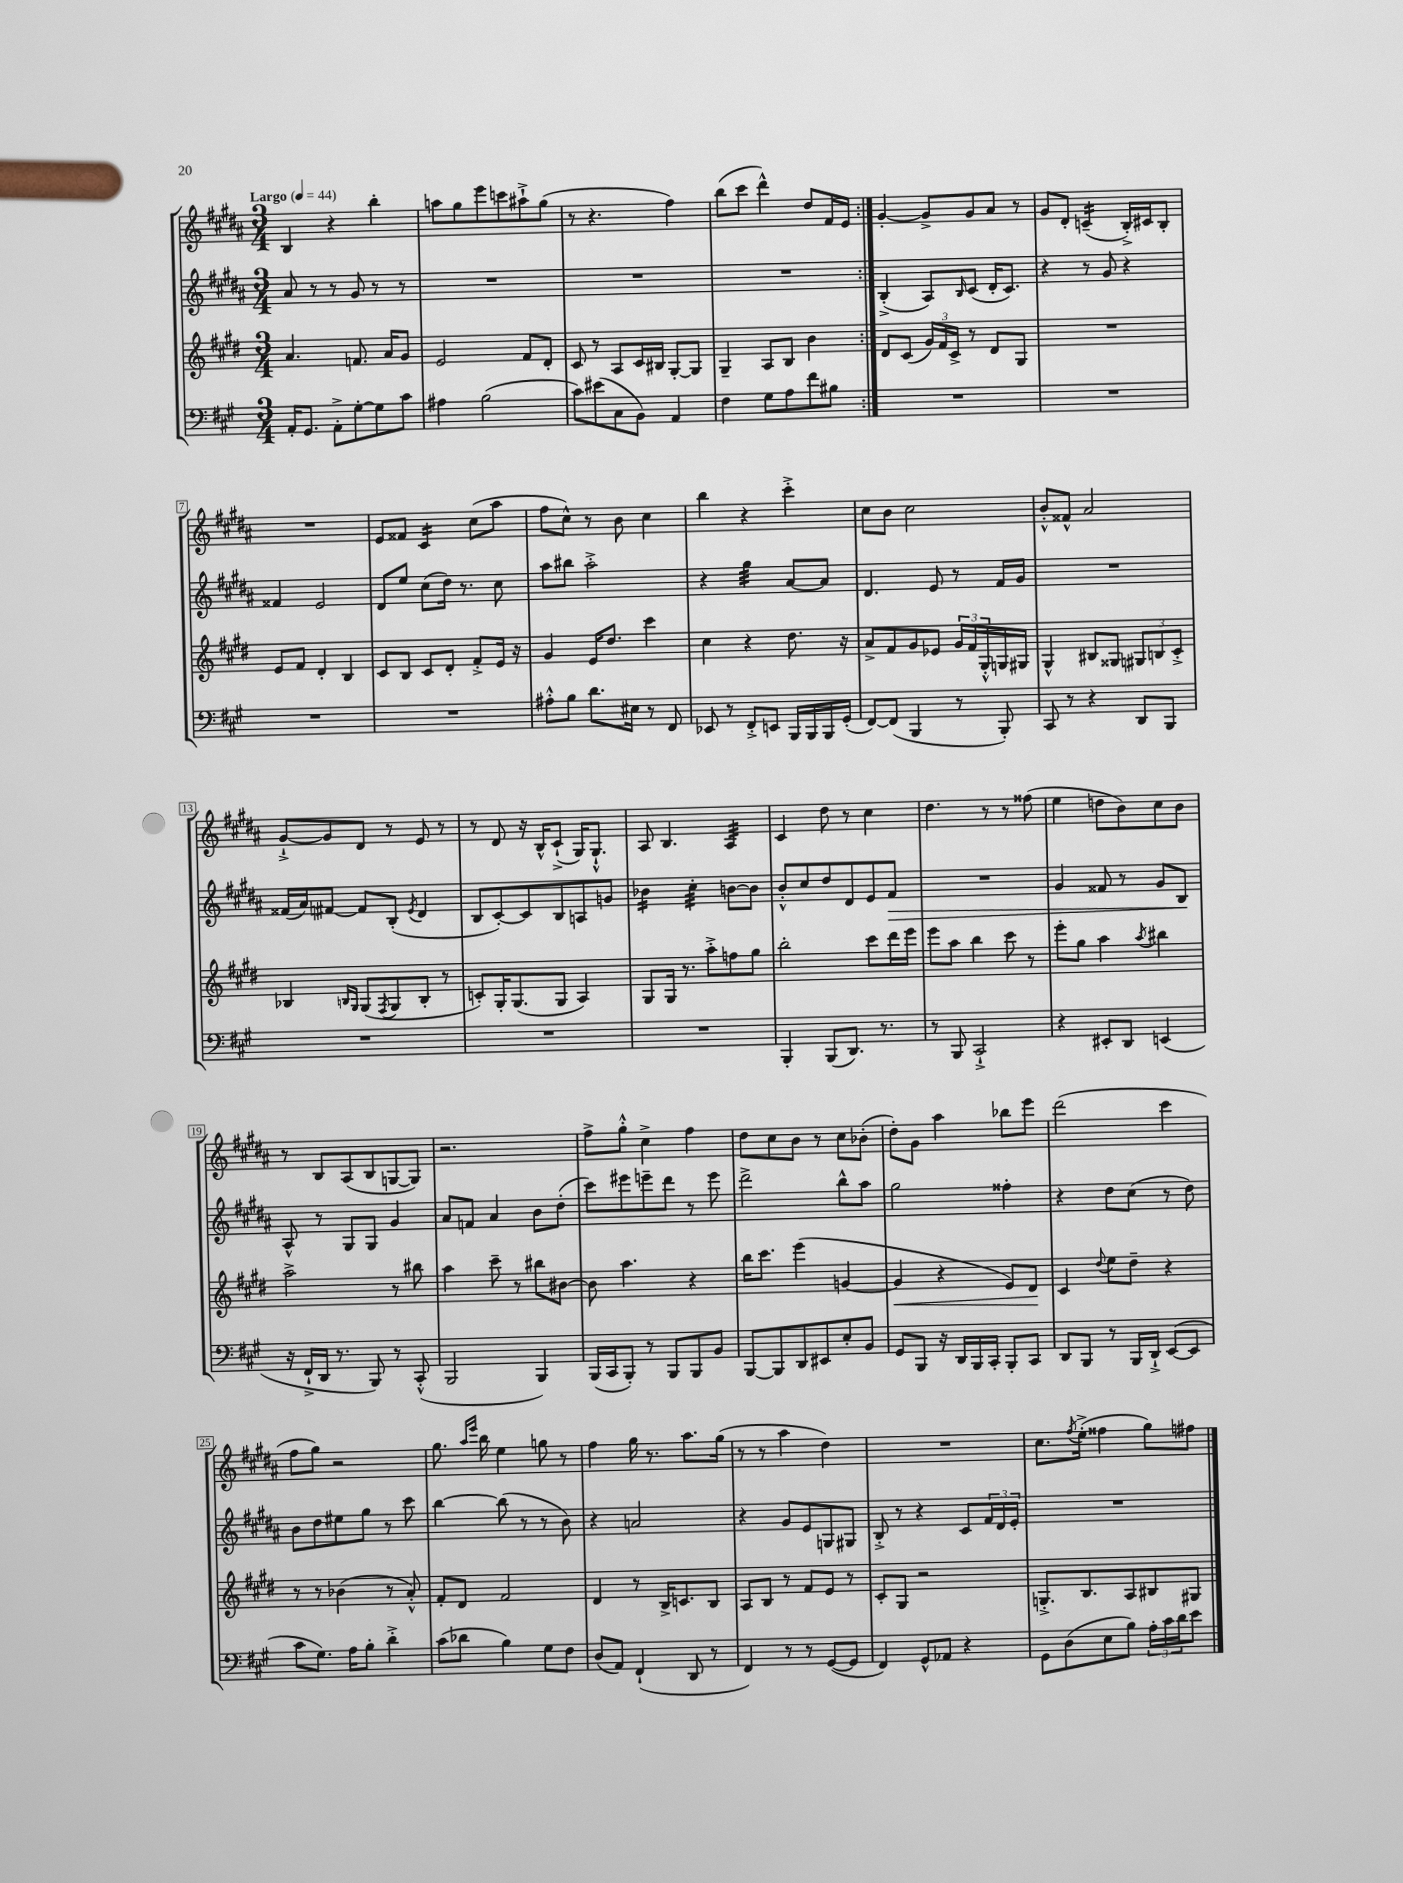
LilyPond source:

<<
\new StaffGroup <<
\new Staff = "s0" {
    \clef treble \key b \major \numericTimeSignature \time 3/4 \tempo "Largo" 4 = 44
    \repeat volta 2 { b4 r4 b''4-. |
    a''8 gis''8 e'''8 c'''8 ais''8-!-> gis''8( |
    r8 r4. fis''4) |
    b''8( cis'''8 dis'''4-^) dis''8 fis'16 e'16 | }
    gis'4~-. gis'8-> gis'8 ais'8 r8 |
    gis'8 dis'8-. c'4:16--( b16-.->) cis'16 b8-. |
    R2. |
    e'8 fisis'8 cis'4:16 cis''8( ais''8 |
    fis''8 cis''8-^) r8 b'8 cis''4 |
    b''4 r4 cis'''4-.-> |
    cis''8 b'8 cis''2 |
    b'8-.-^ fisis'8-^ ais'2 |
    gis'8~-!-> gis'8 dis'8 r8 e'8 r8 |
    r8 dis'8 r16 b16-^ cis'8-!->( gis16) gis8.-!-^ |
    ais8 b4. ais4:32 |
    cis'4 dis''8 r8 cis''4 |
    dis''4. r8 r8 fisis''8( |
    e''4 d''8 b'8) cis''8 b'8 |
    r8 b8 ais8( b8 g8~ g8) |
    r2. |
    fis''8-> gis''8-.-^ cis''4-> fis''4 |
    dis''8 cis''8 b'8 r8 cis''8 bes'8-.( |
    dis''8-.) gis'8 ais''4 bes''8 e'''8 |
    dis'''2( cis'''4 |
    fis''8 gis''8) r2 |
    gis''8. \grace { ais''16 e'''16 } b''16 e''4 g''8 r8 |
    fis''4 gis''16 r8. ais''8. gis''16( |
    r8 r8 ais''4 dis''4) |
    R2. |
    cis''8. \acciaccatura { fis''8 } e''16-.->( fisis''4 gis''8) fis''8 \bar "|." |
}
\new Staff = "s1" {
    \clef treble \key b \major \numericTimeSignature \time 3/4
    \repeat volta 2 { ais'8 r8 r8 gis'8 r8 r8 |
    R2. |
    R2. |
    R2. | }
    b4-.->( ais8) \grace { b16 } cis'8( dis'16-. cis'8.) |
    r4 r8 gis'8 r4 |
    fisis'4 e'2 |
    dis'8 e''8 cis''8( dis''16) r8. cis''8 |
    ais''8 bis''8 ais''2-.-> |
    r4 gis''4:32 ais'8~ ais'8 |
    dis'4. e'8 r8 fis'16 gis'16 |
    R2. |
    fisis'16( ais'16) fis'8~ fis'8 b8-.( \acciaccatura { e'8 } dis'4 |
    b8 cis'8~-.) cis'8 b8 a8 g'8 |
    bes'4:16 cis''4:32-. b'8~ b'8 |
    b'8-.-^ cis''8 dis''8 dis'8 e'8 fis'8\> |
    R2. |
    gis'4 fisis'8 r8 gis'8 b8\! |
    ais8-^ r8 gis8 gis8 gis'4 |
    ais'8 f'8 ais'4 b'8 dis''8-.( |
    cis'''8) eis'''8 e'''8-- dis'''8 r8 e'''8 |
    dis'''2-> b''8-^ ais''8 |
    gis''2 fisis''4-. |
    r4 dis''8 cis''8( r8 dis''8) |
    b'8 dis''8 eis''8 gis''8 r8 cis'''8 |
    b''4~ b''8( r8 r8 b'8) |
    r4 a'2 |
    r4 gis'8 e'8 g8 gis8 |
    b8-.-> r8 r4 cis'8 \tuplet 3/2 { fis'16 dis'16 e'16-. } |
    R2. \bar "|." |
}
\new Staff = "s2" {
    \clef treble \key e \major \numericTimeSignature \time 3/4
    \repeat volta 2 { a'4. f'8. a'16 gis'8 |
    e'2 fis'8 dis'8-. |
    cis'8 r8 a8 cis'16 bis16 gis8~-. gis8 |
    gis4-- a8 b8 b'4 | }
    dis'8 cis'8( \tuplet 3/2 { gis'16) fis'16 cis'16-> } r8 dis'8 gis8 |
    R2. |
    e'8 fis'8 dis'4-. b4 |
    cis'8 b8 cis'8 dis'8-. fis'8-.-> e'16 r16 |
    gis'4 e'16 dis''8. cis'''4 |
    cis''4 r4 dis''8. r16 |
    a'8-> fis'8 gis'8 ees'8 \tuplet 3/2 { gis'16 fis'16 gis16-.-^ } g16 gis16 |
    gis4-^ bis8 gisis8 \tuplet 3/2 { gis8 b8 cis'8-.-> } |
    bes4 \grace { b16 gis16 } gis8( \acciaccatura { fis8 } gis8 b8-. r8 |
    c'8-.) gis16-. gis8.( gis8 a4) |
    gis8 gis16 r8. a''8-.-> f''8 gis''8 |
    b''2-. cis'''8 dis'''16 e'''16 |
    e'''8 a''8 b''4 cis'''8 r8 |
    e'''8-. gis''8 a''4 \acciaccatura { a''8 } bis''4 |
    a''2-> r8 bis''8 |
    a''4 cis'''8-- r8 bis''8 bis'8~ |
    bis'8 a''4. r4 |
    b''16 cis'''8. e'''4( g'4~ |
    g'4\< r4 e'8) dis'8\! |
    cis'4 \appoggiatura { dis''8 } e''8 dis''8-- r4 |
    r8 r8 bes'4( r8 a'8-.-^) |
    fis'8-. dis'8 fis'2 |
    dis'4 r8 b16-> c'8. b8 |
    a8 b8 r8 fis'8 e'8 r8 |
    cis'8-. gis8 r2 |
    g8.-.-> b8. a8 bis8 gis8 \bar "|." |
}
\new Staff = "s3" {
    \clef bass \key a \major \numericTimeSignature \time 3/4
    \repeat volta 2 { a,16-. gis,8. a,8-.-> gis8~-. gis8 cis'8 |
    ais4 b2( |
    cis'8) eis'8( cis8 b,8) a,4 |
    fis4 gis8 a8 fis'8 bis8 | }
    R2. |
    R2. |
    R2. |
    R2. |
    ais8-.-^ b8 d'8. eis16 r8 fis,8 |
    ees,8 r8 fis,8-.-> e,8 b,,16 b,,16 b,,16 gis,16-.( |
    fis,8~) fis,8( b,,4 r8 b,,8-.) |
    cis,8 r8 r4 d,8 b,,8 |
    R2. |
    R2. |
    R2. |
    b,,4-. b,,8( d,8.) r8. |
    r8 b,,8 cis,2-!-> |
    r4 eis,8-. d,8 e,4( |
    r16 fis,16-!-> d,16 r8. b,,8) r8 cis,8-.-^( |
    b,,2 b,,4) |
    b,,16( cis,16 b,,8-.) r8 b,,8 b,,8 b,8 |
    b,,8~ b,,8 d,8 eis,8 e8-. b,8 |
    gis,8 b,,8 r16 d,16 b,,16 cis,16-. b,,8-. cis,8 |
    d,8 b,,8 r8 b,,16 d,16-!-> e,8~( e,8 |
    cis'8 gis8.) a16 b8-. d'4-.-> |
    cis'8( des'8 b4) gis8 fis8 |
    d8( a,8) fis,4-!( d,8 r8 |
    fis,4) r8 r8 gis,8~( gis,8 |
    fis,4) gis,8-^ aes,8 r4 |
    gis,8 d8( e8 b8) \tuplet 3/2 { a16-. cis'16 d'16 } e'8 \bar "|." |
}
>>
>>
\layout { \context { \Score \override BarNumber.stencil = #(make-stencil-boxer 0.1 0.3 ly:text-interface::print) } }
